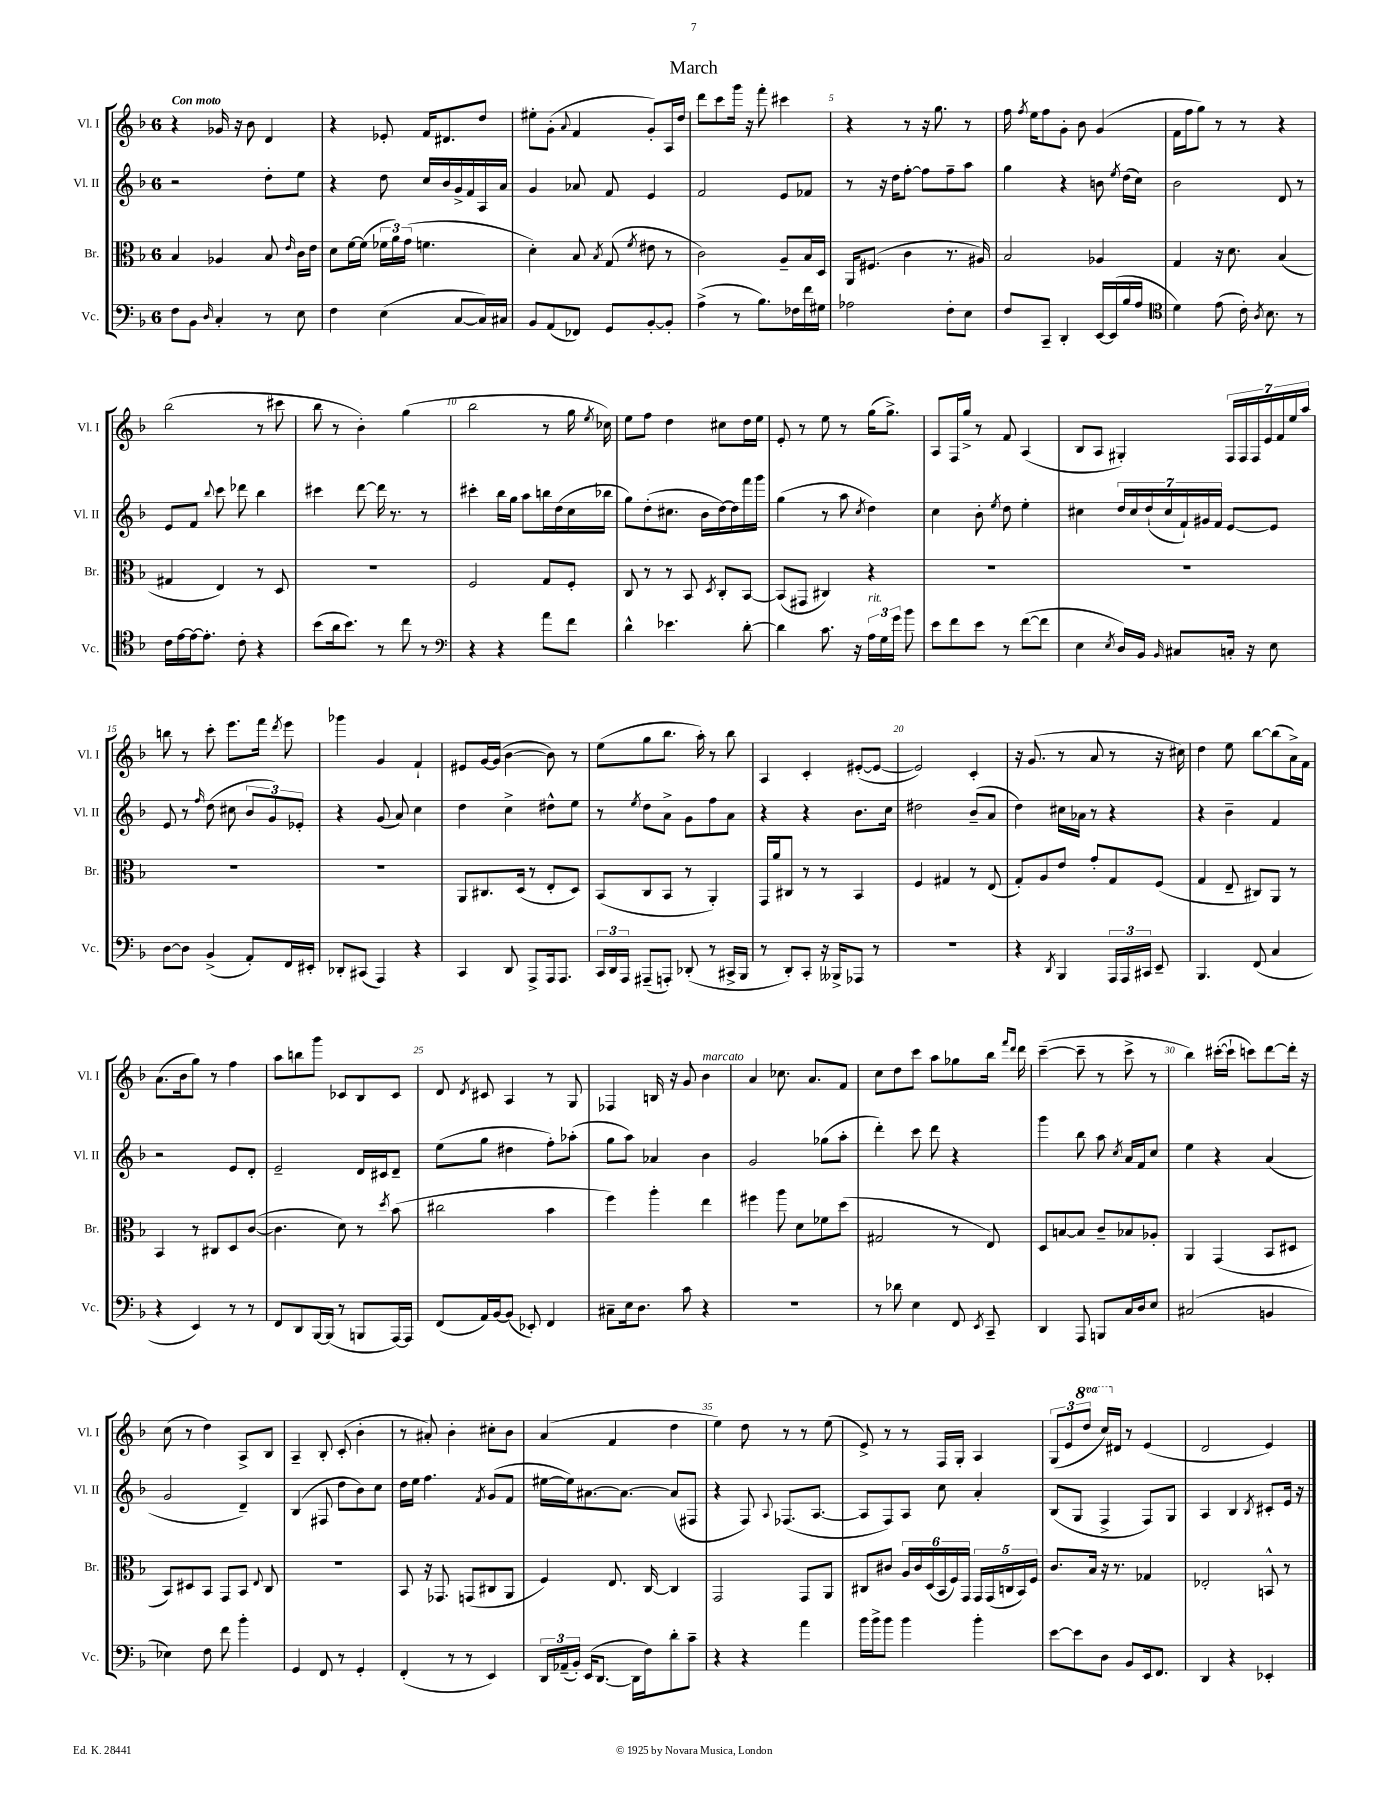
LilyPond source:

\header { title = "March" }
<<
\new StaffGroup <<
\new Staff = "s0" \with { instrumentName = "Vl. I" shortInstrumentName = "Vl. I" } {
    \clef treble \key f \major \once \override Staff.TimeSignature.style = #'single-digit \time 6/8 \set Staff.ottavationMarkups = #ottavation-simple-ordinals \tempo "Con moto"
    \autoBeamOff r4 ges'16 r16 bes'8 d'4 |
    r4 ees'8-. f'16[ dis'8. d''8] |
    eis''8[-. g'8]-.( \appoggiatura { a'8 } f'4 g'8[-.) a16 d''16] |
    d'''8[ c'''8 g'''16] r16 f'''8-. cis'''4 |
    r4 r8 r16 g''8. r8 |
    f''16 \acciaccatura { f''8 } e''16[ f''8 g'8]-. bes'8 g'4( |
    f'16[ f''16 g''8]) r8 r8 r4 |
    bes''2( r8 cis'''8 |
    bes''8 r8 bes'4-.) g''4( |
    bes''2 r8 g''16 \acciaccatura { e''8 } ces''16) |
    e''8[ f''8] d''4 cis''8[ d''16 e''16] |
    e'8-. r8 e''8 r8 g''16[( g''8.]->) |
    a8[ f16 g''16]-> r8 f'8 a4( |
    bes8[ a8] gis4-.) \tuplet 7/4 { f16[ f16 f16 e'16 f'16 e''16 a''16] } |
    b''8 r8 c'''8-. e'''8.[ f'''16] \acciaccatura { d'''8 } e'''8 |
    ges'''4 g'4 f'4-! |
    eis'8[ g'16~ g'16]( bes'4~ bes'8) r8 |
    e''8[( g''8 bes''8.] a''16-.) r8 bes''8 |
    a4 c'4-. eis'8[~-.( eis'8]~ |
    eis'2) c'4-. |
    r16 g'8.( r8 a'8 r8 r16 cis''16) |
    d''4 e''8 bes''8[~ bes''8( a'16->) f'16] |
    a'8.[( bes'16 g''8]) r8 f''4 |
    a''8[ b''8 g'''8] ces'8[ bes8 ces'8] |
    d'8 \acciaccatura { d'8 } cis'8 a4 r8 g8 |
    fes4 b16 r16 g'8 bes'4^\markup { \italic "marcato" } |
    a'4 ces''8. a'8.[ f'8] |
    c''8[ d''8 c'''8] a''8[ ges''8 bes''16] \grace { f'''16[ d'''16] } d'''16 |
    c'''4~--( c'''8-- r8 c'''8-> r8 |
    bes''4) cis'''16[~-.( cis'''16]-! c'''8[) d'''8~ d'''16]-. r16 |
    c''8( r8 d''4) a8[-> bes8] |
    a4-- bes8-. c'8-.( bes'4-. |
    r8 ais'8-.) bes'4-. cis''8[-. bes'8] |
    a'4( f'4 d''4 |
    e''4) d''8 r8 r8 e''8( |
    e'8->) r8 r8 f16[ g16]-. a4 |
    \tuplet 3/2 { g8[( e'8 \ottava #1 d'''8] } c'''16[) \ottava #0 dis'16] r8 e'4( |
    d'2 e'4) \bar "|." |
}
\new Staff = "s1" \with { instrumentName = "Vl. II" shortInstrumentName = "Vl. II" } {
    \clef treble \key f \major \once \override Staff.TimeSignature.style = #'single-digit \time 6/8
    \autoBeamOff r2 d''8[-. e''8] |
    r4 d''8 c''16[ bes'16 g'16-> f'16 a16 a'16] |
    g'4 aes'8 f'8 e'4 |
    f'2 e'8[ fes'8] |
    r8 r16 d''16[ f''8]~-. f''8[ f''8-- a''8] |
    g''4 r4 b'8 \acciaccatura { e''8 } d''16[( c''16]) |
    bes'2 d'8 r8 |
    e'8[ f'8] \appoggiatura { bes''8 } c'''8 des'''8 bes''4 |
    cis'''4 d'''8~ d'''16 r8. r8 |
    cis'''4-. bes''16[ g''16] a''8[ b''16 d''16( c''16 bes''16] |
    g''8[) d''8-.( cis''8.] bes'16[ d''16~) d''16 f'''16 g'''16] |
    g''4( r8 a''8 \acciaccatura { c''8 } d''4) |
    c''4 bes'8-. \acciaccatura { e''8 } d''8 e''4-. |
    cis''4 \tuplet 7/4 { d''16[ cis''16 d''16-!( cis''16 f'16-!) gis'16 f'16] } e'8[~ e'8] |
    e'8 r8 \grace { f''16 } d''8( cis''8 \tuplet 3/2 { bes'8[ g'8) ees'8]-. } |
    r4 g'8( a'8) c''4 |
    d''4 c''4-> dis''8[-^ e''8] |
    r8 \acciaccatura { e''8 } d''8[ a'8]-> g'8[ f''8 a'8] |
    r4 r4 bes'8.[ c''16] |
    dis''2 bes'8[--( a'8] |
    d''4) cis''16[ aes'16] r8 r4 |
    r4 bes'4-- f'4 |
    r2 e'8[ d'8]-. |
    e'2-- d'16[ cis'16 d'8]-- |
    e''8[( g''8] dis''4 f''8[-.) aes''8]-.( |
    g''8[ a''8]) aes'4 bes'4 |
    g'2 ges''8[( a''8]-. |
    d'''4-.) c'''8 d'''8 r4 |
    g'''4 bes''8 a''8 \acciaccatura { c''8 } a'16[ f'16 c''8] |
    e''4 r4 a'4( |
    g'2 d'4--) |
    bes4( fis8 d''8[ bes'8) c''8] |
    d''16[ e''16] f''4. \acciaccatura { f'8 } g'8[( f'8] |
    eis''16[~ eis''16) ais'8.~ ais'8.]~ ais'8[( fis8] |
    r4 f8) \appoggiatura { a8 } fes8.[( a8.]~ |
    a8[ f8) a8] c''8 a'4-. |
    bes8[( g8] f4-> f8[) g8] |
    a4 bes4 \acciaccatura { bes8 } cis'8[-. e'16] r16 \bar "|." |
}
\new Staff = "s2" \with { instrumentName = "Br." shortInstrumentName = "Br." } {
    \clef alto \key f \major \once \override Staff.TimeSignature.style = #'single-digit \time 6/8
    \autoBeamOff bes4 aes4 bes8 \grace { e'16 } c'16[ e'16] |
    d'8[ f'16~ f'16]( \tuplet 3/2 { fes'16[ a'16) g'16]( } f'4. |
    d'4-.) bes8 \acciaccatura { bes8 } g8( \acciaccatura { f'8 } eis'8 r8 |
    c'2) a8[-- bes16 d16] |
    a,16[ fis8.]( c'4 r8. ais16) |
    bes2 aes4 |
    g4 r16 d'8. bes4( |
    gis4 e4) r8 d8 |
    R2. |
    f2 g8[ f8]-. |
    c8 r8 r8 bes,8 \acciaccatura { d8 } c8[-. bes,8]~ |
    bes,8[( gis,8] cis4) r4 |
    R2. |
    R2. |
    R2. |
    R2. |
    a,8[ cis8. d16]( r8 e8[-. d8]) |
    bes,8[( c8 bes,8] r8 a,4-.) |
    g,16[ a'16 cis8] r8 r8 bes,4 |
    f4 gis4 r8 e8( |
    g8[-.) a8 e'8] g'8[-. g8 f8]( |
    g4 e8-- cis8[) a,8] r8 |
    bes,4 r8 cis8[ d8 c'8]~( |
    c'4. d'8) r8 \acciaccatura { d''8 } bes'8( |
    cis''2 bes'4 |
    f''4) a''4-. e''4 |
    fis''4 a''8 d'8[ fes'8 d''8]( |
    gis2 r8 e8) |
    d8[ b8~ b8] c'8[-- bes8 aes8]-. |
    a,4 g,4( bes,8[ dis8] |
    bes,8[) dis8 bes,8] g,8[ bes,8] \appoggiatura { e8 } c8 |
    R2. |
    bes,8 r16 ges,8. g,8[( cis8 a,8] |
    f4) e8. c16~ c4 |
    g,2 g,8[ a,8] |
    cis8[ cis'8] \tuplet 6/4 { a16[ cis'16 d16( bes,16 f16) g,16] } \tuplet 5/4 { g,16[ g,16( c16 bes,16) f16] } |
    c'8.[ bes16] r16 r8. ges4 |
    ees2-. b,8-^ r8 \bar "|." |
}
\new Staff = "s3" \with { instrumentName = "Vc." shortInstrumentName = "Vc." } {
    \clef bass \key f \major \once \override Staff.TimeSignature.style = #'single-digit \time 6/8
    \autoBeamOff f8[ bes,8] \grace { d16 } c4-. r8 e8 |
    f4 e4( c8[~ c16) cis16] |
    bes,8[ a,8( fes,8]) g,8[ bes,8~-. bes,8]-. |
    a4->( r8 bes8.[) fes16 f'16 gis16] |
    aes2 f8[-. e8] |
    f8[ c,8]-- d,4-. e,16[~ e,16( bes16 a16] |
    \clef tenor d'4) e'8( c'16-.) \acciaccatura { a8 } bes8. r8 |
    c'16[ e'16~ e'16~ e'8.]-. c'8-. r4 |
    bes'8[( a'16 bes'8.]) r8 c''8 r8 |
    \clef bass r4 r4 a'8[ f'8] |
    d'4-^ ees'4. d'8~-. |
    d'4 c'8. r16 \tuplet 3/2 { a16[^\markup { \italic "rit." } g16 g'16] } bes'8 |
    e'8[ f'8 e'8] r8 f'8[~( f'8] |
    e4 \acciaccatura { e8 } d16[) bes,16] \grace { bes,16 } cis8[ c16]-. r16 e8 |
    d8[~ d8] bes,4->( a,8[-.) f,16 eis,16]-. |
    des,8[-. cis,8]( a,,4) r4 |
    c,4 d,8 a,,8[-> a,,16 a,,8.] |
    \tuplet 3/2 { c,16[ d,16 a,,16] } ais,,8[--( a,,8]-.) des,8-.( r8 cis,16[-> bes,,16] |
    r8 d,8[-.) c,8]-. r16 beses,,16[-> aes,,8] r8 |
    r2. |
    r4 \acciaccatura { d,8 } bes,,4 \tuplet 3/2 { a,,16[ a,,16 cis,16] } e,8-- |
    bes,,4. f,8( c4 |
    r4 e,4) r8 r8 |
    f,8[ d,8 bes,,16~ bes,,16]( r8 b,,8[ a,,16~) a,,16] |
    f,8[( a,16) bes,16~ bes,8]( ees,8-.) f,4 |
    cis8[-- e16 d8.] c'8 r4 |
    R2. |
    r8 des'8 e4 f,8 \acciaccatura { e,8 } c,8-- |
    d,4 a,,8 b,,8[ c16 d16 e8] |
    cis2( b,4 |
    ees4) f8 f'8 bes'4-. |
    g,4 f,8 r8 g,4-. |
    f,4-.( r8 r8 e,4) |
    \tuplet 3/2 { d,16[ aes,16--( bes,16]-.) } e,16[( d,8.]~ d,16[ f16) d'8-. c'8]-- |
    r4 r4 a'4 |
    bes'16[ bes'16-> bes'8] bes'4 bes'4-. |
    e'8[~ e'8 d8] bes,8[ e,16 f,8.] |
    d,4 r4 ees,4-. \bar "|." |
}
>>
>>
\layout { \context { \Score \override BarNumber.break-visibility = ##(#f #t #t) barNumberVisibility = #(every-nth-bar-number-visible 5) } }
